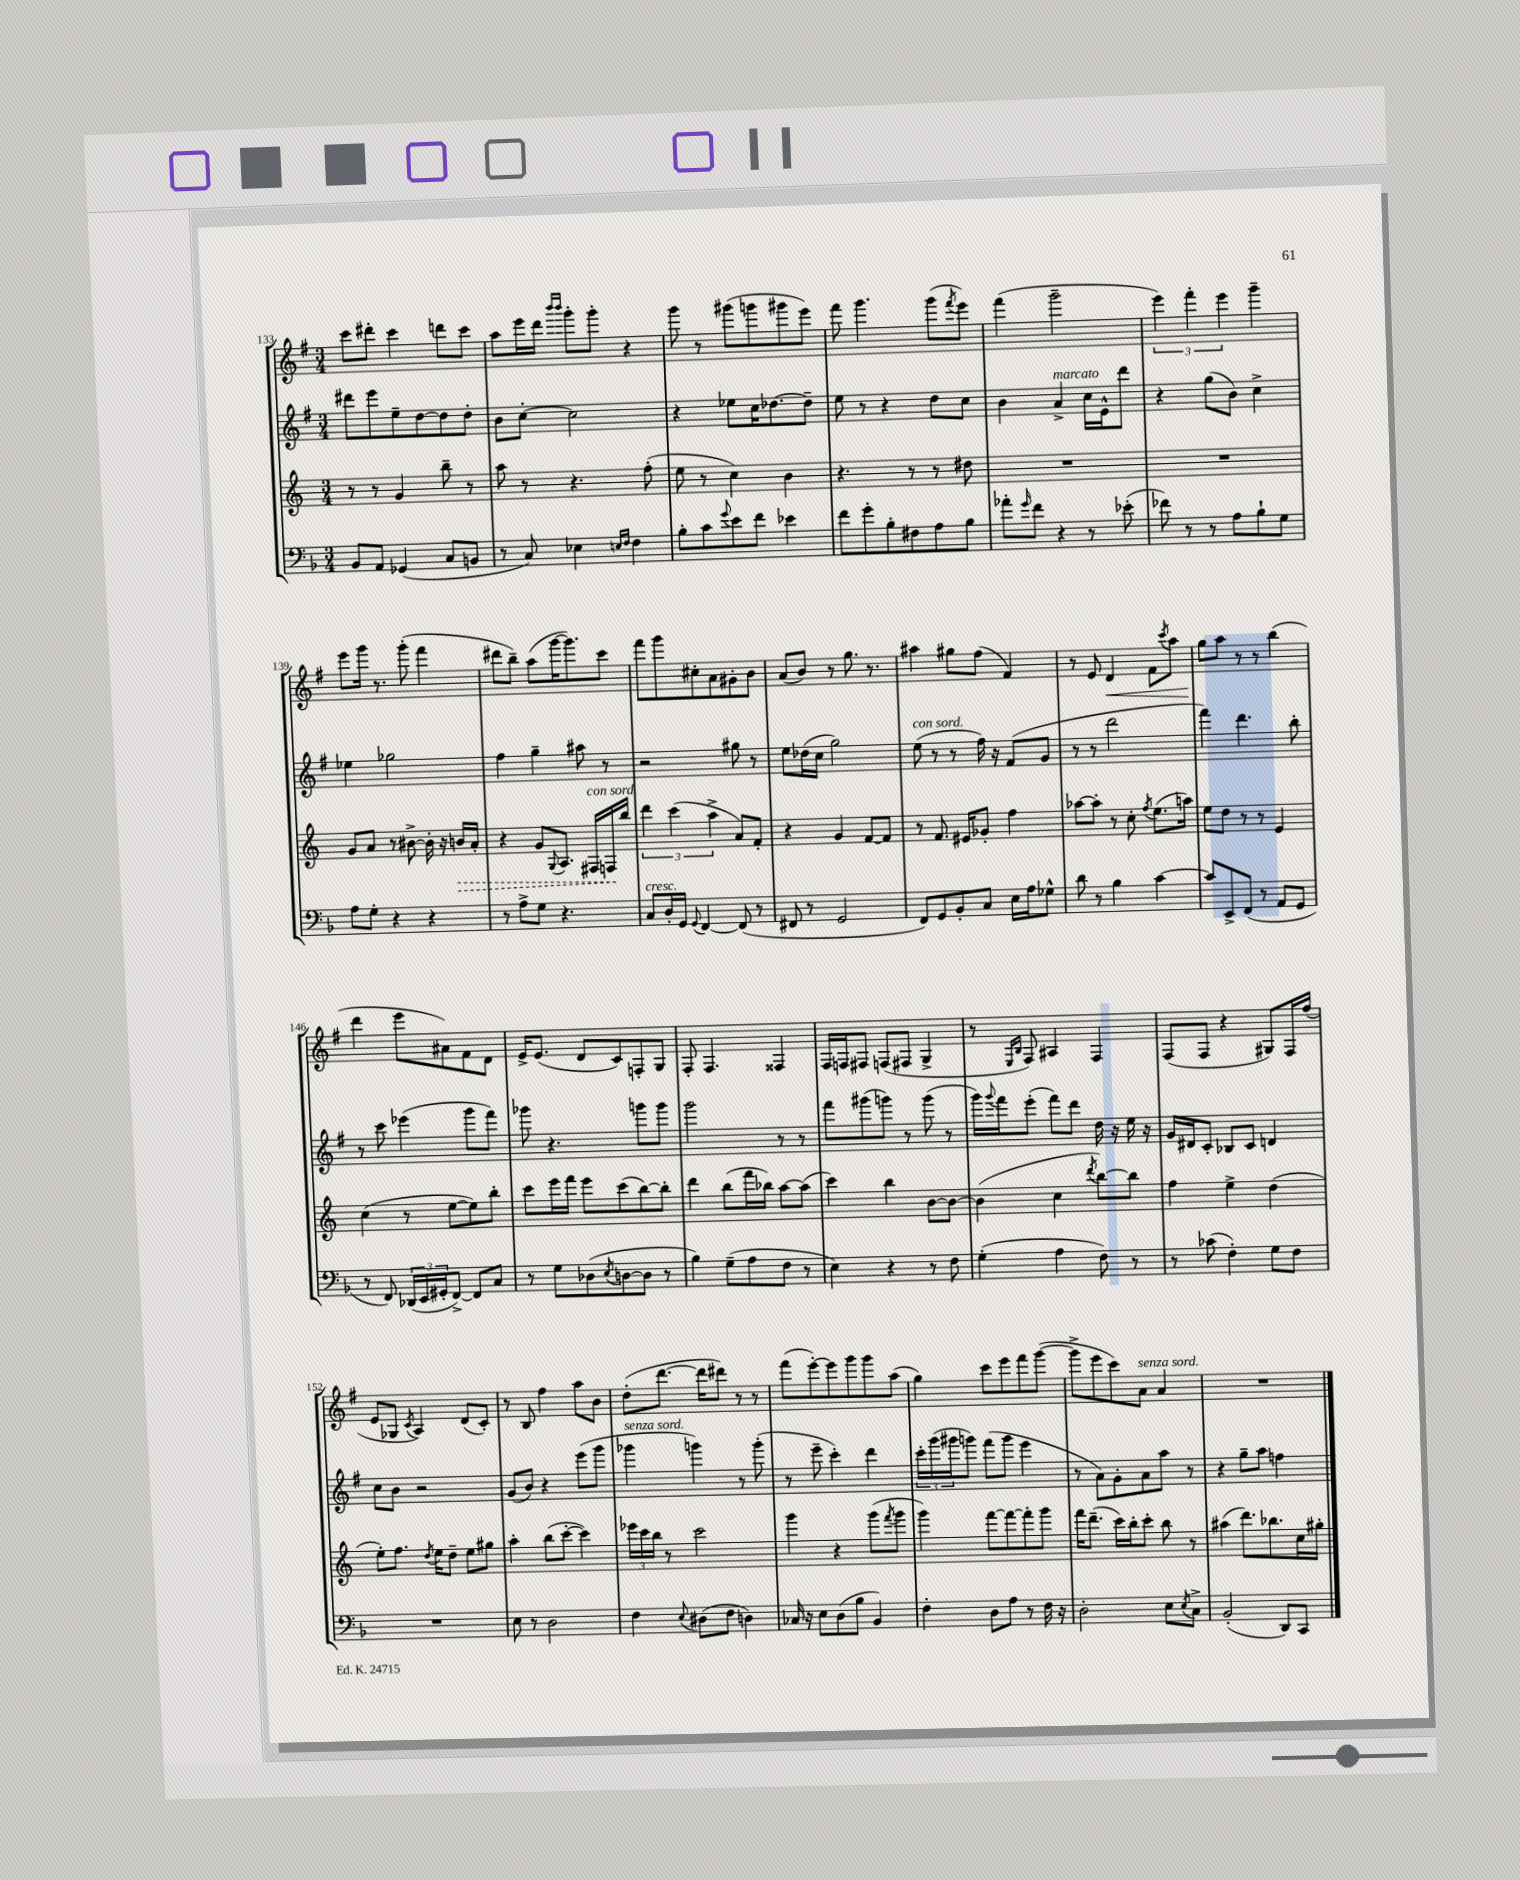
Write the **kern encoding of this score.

**kern	**kern	**kern	**kern
*staff4	*staff3	*staff2	*staff1
*clefF4	*clefG2	*clefG2	*clefG2
*k[b-]	*k[]	*k[f#]	*k[f#]
*M3/4	*M3/4	*M3/4	*M3/4
8BB-/L	8r	8ddd#\L	8ccc\L
8AA/J	8r	8eee\	8ddd#'\J
(4GG-/	4g/	8ee~\	4ccc\
.	.	[8dd\	.
8C/L	8bb~\	8dd\]	8ddd\L
8BB/J	8r	8dd'\J	8ccc\J
=	=	=	=
8r	8aa\	8b\L	8aa\L
8C/)	8r	[8cc'\J	16eee\L
.	.	.	16ddd\JJ
.	.	.	16qqbbb/LL
.	.	.	16qqbbb/JJ
4E-\	4.r	2cc\]	8ggg'\L
.	.	.	8ggg'\J
16qqE/LL	.	.	.
16qqF/JJ	.	.	.
4F\	.	.	4r
.	(8ff'\	.	.
=	=	=	=
8B-'\L	8ee\	4r	8ggg\
8c\	8r	.	8r
8qqg/	.	.	.
8e\	4cc\)	8ee-\L	(8ggg#\L
8f\J	.	16cc\K	8ggg\
.	.	[8.dd-\	.
4e-\	4b\	.	8ggg#\
.	.	8dd-~\]J	8eee\J)
=	=	=	=
8f\L	4.r	8ee\	8fff#\
8g'\	.	8r	4.ggg\
8B-'\	.	4r	.
8F#\	8r	.	.
8A\	8r	8dd\L	(8ggg\L
.	.	.	8qfff#/
8B-\J	8dd#\	8cc\J	8eee\J)
=	=	=	=
8a-'\L	2.r	4b\	(4fff#\
16qqg/	.	.	.
8f\J	.	.	.
4r	.	4a^/	2ggg~\
8r	.	16cc\LL	.
.	.	16e^^\J	.
(8e-'\	.	8ddd\J	.
=	=	=	=
8f-\)	2.r	4r	6eee\)
8r	.	.	.
.	.	.	6fff#'\
8r	.	(8gg\L	.
.	.	.	6eee\
8A\L	.	8b\J)	.
8B-`\	.	4cc^\	4ggg~\
8G\J	.	.	.
=	=	=	=
8A\L	8g/L	4ee-\	8eee\L
8G'\J	8a/J	.	16ggg\Jk
.	.	.	8.r
4r	8r	2gg-\	.
.	[8b#^\	.	(8ggg'\
4r	16b#'\]	.	4fff#\
.	16r	.	.
.	16b/LL	.	.
.	16a'/JJ	.	.
=	=	=	=
8r	4r	4ff#\	8ddd#\L
8A^\L	.	.	8bb~\J)
8G\J	8g/L	4gg~\	(8aa\L
.	8qqG/	.	.
4.r	8.A/J	.	[16ggg\K
.	.	.	8.ggg\])
.	.	8aa#\	.
.	16F#/LL	.	.
.	16F/	8r	8ccc\J
.	16bb/JJ	.	.
=	=	=	=
8C/L	6ddd\	2r	8fff#\L
16D'/L	.	.	8ggg\
.	(6ccc\	.	.
16GG/JJ	.	.	.
8qqGG/	.	.	.
[4FF/	.	.	8cc#'\
.	6aa^\	.	.
.	.	.	8a\
(8FF/]	8a/L)	8gg#\	8g#'\
8r	8f'/J	8r	8b\J
=	=	=	=
8FF#/	4r	8ee\L	(8a/L
8r	.	(16dd-\L	8b/J)
.	.	16cc\JJ	.
2GG/	4g/	2gg\)	8r
.	.	.	8.gg\
.	[8f/L	.	.
.	.	.	8.r
.	8f/]J	.	.
=	=	=	=
8FF/L)	8r	(8ee\	4aa#\
8GG/	8.f/	8r	.
8BB-'/	.	8r	8gg#\L
.	16e#/LK	.	.
8C/J	8g-'/J	16ff#\)	(8ff#\J
.	.	16r	.
16E\LL	4ff\	(8f#/L	4f#/)
16A\J	.	.	.
8G-^^\J	.	8g/J	.
=	=	=	=
8d\	[8aa-\L	8r	8r
8r	8aa-'\]J	8r	8e/
4B-\	8r	2ddd\	4d/
.	8cc'\	.	.
.	8qff/	.	.
[4c\	(8.ee\L	.	8f#\L
.	.	.	8qccc/
.	.	.	8aa\J
.	16aa\Jk)	.	.
=	=	=	=
8c/]L	8ee\L	4fff#\)	8gg\L
8EE^/	8dd\J	.	8aa\J
(8FF/J	8r	4.ddd\	8r
8r	8r	.	8r
8AA/L	4e/	.	(4bb\
8GG/J	.	8bb'\	.
=	=	=	=
8r	(4cc\	8r	4ddd\
8FF/)	.	8ccc\	.
(24DD-/LL	8r	(4eee-\	8eee\L
24EE/	.	.	.
24GG#'/J	.	.	.
[8FF^/J)	[8ee\L	.	8a#\)
8FF/]L	8ee\])	8ggg\L	8f#\
8C/J	8bb'\J	8fff#\J)	8d\J
=	=	=	=
8r	8ccc\L	8ggg-\	16e^/LK
.	.	.	(8.e/J
8G\L	16eee\L	4.r	.
.	16fff\JJ	.	.
(8D-\	8eee\L	.	8d/L
8qE/	.	.	.
[8D\	(8ccc\	.	8c/)
8D\]J	[8bb\)	8ggg\L	8F'/
8r	8bb'\]J	8ggg\J	8G/J
=	=	=	=
4B-\)	4ddd\	2ggg\	8F#'/
.	.	.	4.F#/
(8G~\L	(8bb\L	.	.
8A\	16fff\L	.	.
.	16bb-\JJ)	.	.
8F\J	[8aa\L	8r	4F##/
8r	(8aa\]J	8r	.
=	=	=	=
4E\)	4ccc\)	8fff#\L	16F#/LL
.	.	.	16F/J
.	.	(8ggg#\	8F#/J
4r	4bb\	8ggg\J)	(8F/L
.	.	8r	8F#/J
8r	[8b\L	(8ggg\	4G^/
8F\	8b\_J	8r	.
=	=	=	=
(4G'\	(4b\]	16ggg\LL)	8r
.	.	8qqggg/	.
.	.	16fff#\J	.
.	.	.	16qqE/LL
.	.	.	16qqB/JJ
.	.	(8eee'\J	8F#/)
4A\	4cc\	8fff#\L)	4A#/
.	.	8ddd\J	.
.	8qddd/	.	.
8F\)	[8bb\L)	16dd\	4F#/
.	.	16r	.
8r	8bb\]J	16ee\	.
.	.	16r	.
=	=	=	=
8r	4ff\	16g/LL	(8F#/L
.	.	16d#/J	.
(8c-\	.	8c'/J	8F#/J
4F'\)	4ee^\	8B-/L	4r
.	.	8c/J	.
8G\L	(4dd\	4d/	8G#/L)
8F\J	.	.	16F#/L
.	.	.	(16ff#/JJ
=	=	=	=
2.r	8ee'\L)	8cc\L	8e/L
.	8.ff\J	8b\J	8G-/J
.	.	.	8qc/
.	.	2r	4A/)
.	8qdd/	.	.
.	16ee\LK	.	.
.	8dd~\J	.	.
.	8ee\L	.	(8d/L
.	8gg#\J	.	8c'/J)
=	=	=	=
8E\	4aa'\	(8g/L	8r
8r	.	8b/J)	8B/
2D\	(8bb\L	4r	4ff#\
.	[8ccc'\J	.	.
.	4ccc\])	(8eee\L	8aa\L
.	.	8ggg\J	8b\J
=	=	=	=
4F\	24eee-\LL	4ggg-\	(8dd'\L
.	24ccc\	.	.
.	24bb\JJ	.	.
.	8r	.	[8.ddd\J
8qqE/	.	.	.
(8D#\L	2ccc\	4ggg\)	.
.	.	.	16ddd\]LK
8F\J	.	.	8ddd#\J)
4D\)	.	8r	8r
.	.	(8ggg'\	8r
=	=	=	=
16C-/	4ggg\	8r	(8fff#\L
16r	.	.	.
8E\L	.	8eee~\	[8eee'\)
(8D\	4r	4ccc'\)	8eee\]
8B-\J	.	.	8ggg\
4BB-/)	(8ggg\L	4ddd\	8ggg\
.	8qfff/	.	.
.	8ggg\J	.	(8aa\J
=	=	=	=
4F'\	4ggg\)	24ccc'\LL	4gg\)
.	.	(24ggg\	.
.	.	24ggg#\J	.
.	.	8ggg\J)	.
8D\L	[8fff\L	(8fff#\L	8ccc\L
8A\J	8fff\_	8ggg\J	8eee\
8r	8fff'\]	4eee\	8fff#\
16F\	8ggg\J	.	([8ggg\J
16r	.	.	.
=	=	=	=
2D'\	16fff\LK	8r	8ggg^\]L
.	(8.ddd~\J	.	.
.	.	8a\L)	8eee\
.	16ccc\LL)	8g'\	8ccc\)
.	16bb'\J	.	.
.	8ccc'\J	8a\	8a\J
8E\L	8bb\	8aa\J	4a/
8qE/	.	.	.
8C^\J	8r	8r	.
=	=	=	=
(2BB-'/	(4aa#\	4r	2.r
.	8.ddd\L)	8gg~\L	.
.	.	8aa\J	.
.	8.bb-\	.	.
8DD/L)	.	4ff\	.
8CC/J	16cc\L	.	.
.	16gg#'\JJ	.	.
==	==	==	==
*-	*-	*-	*-
